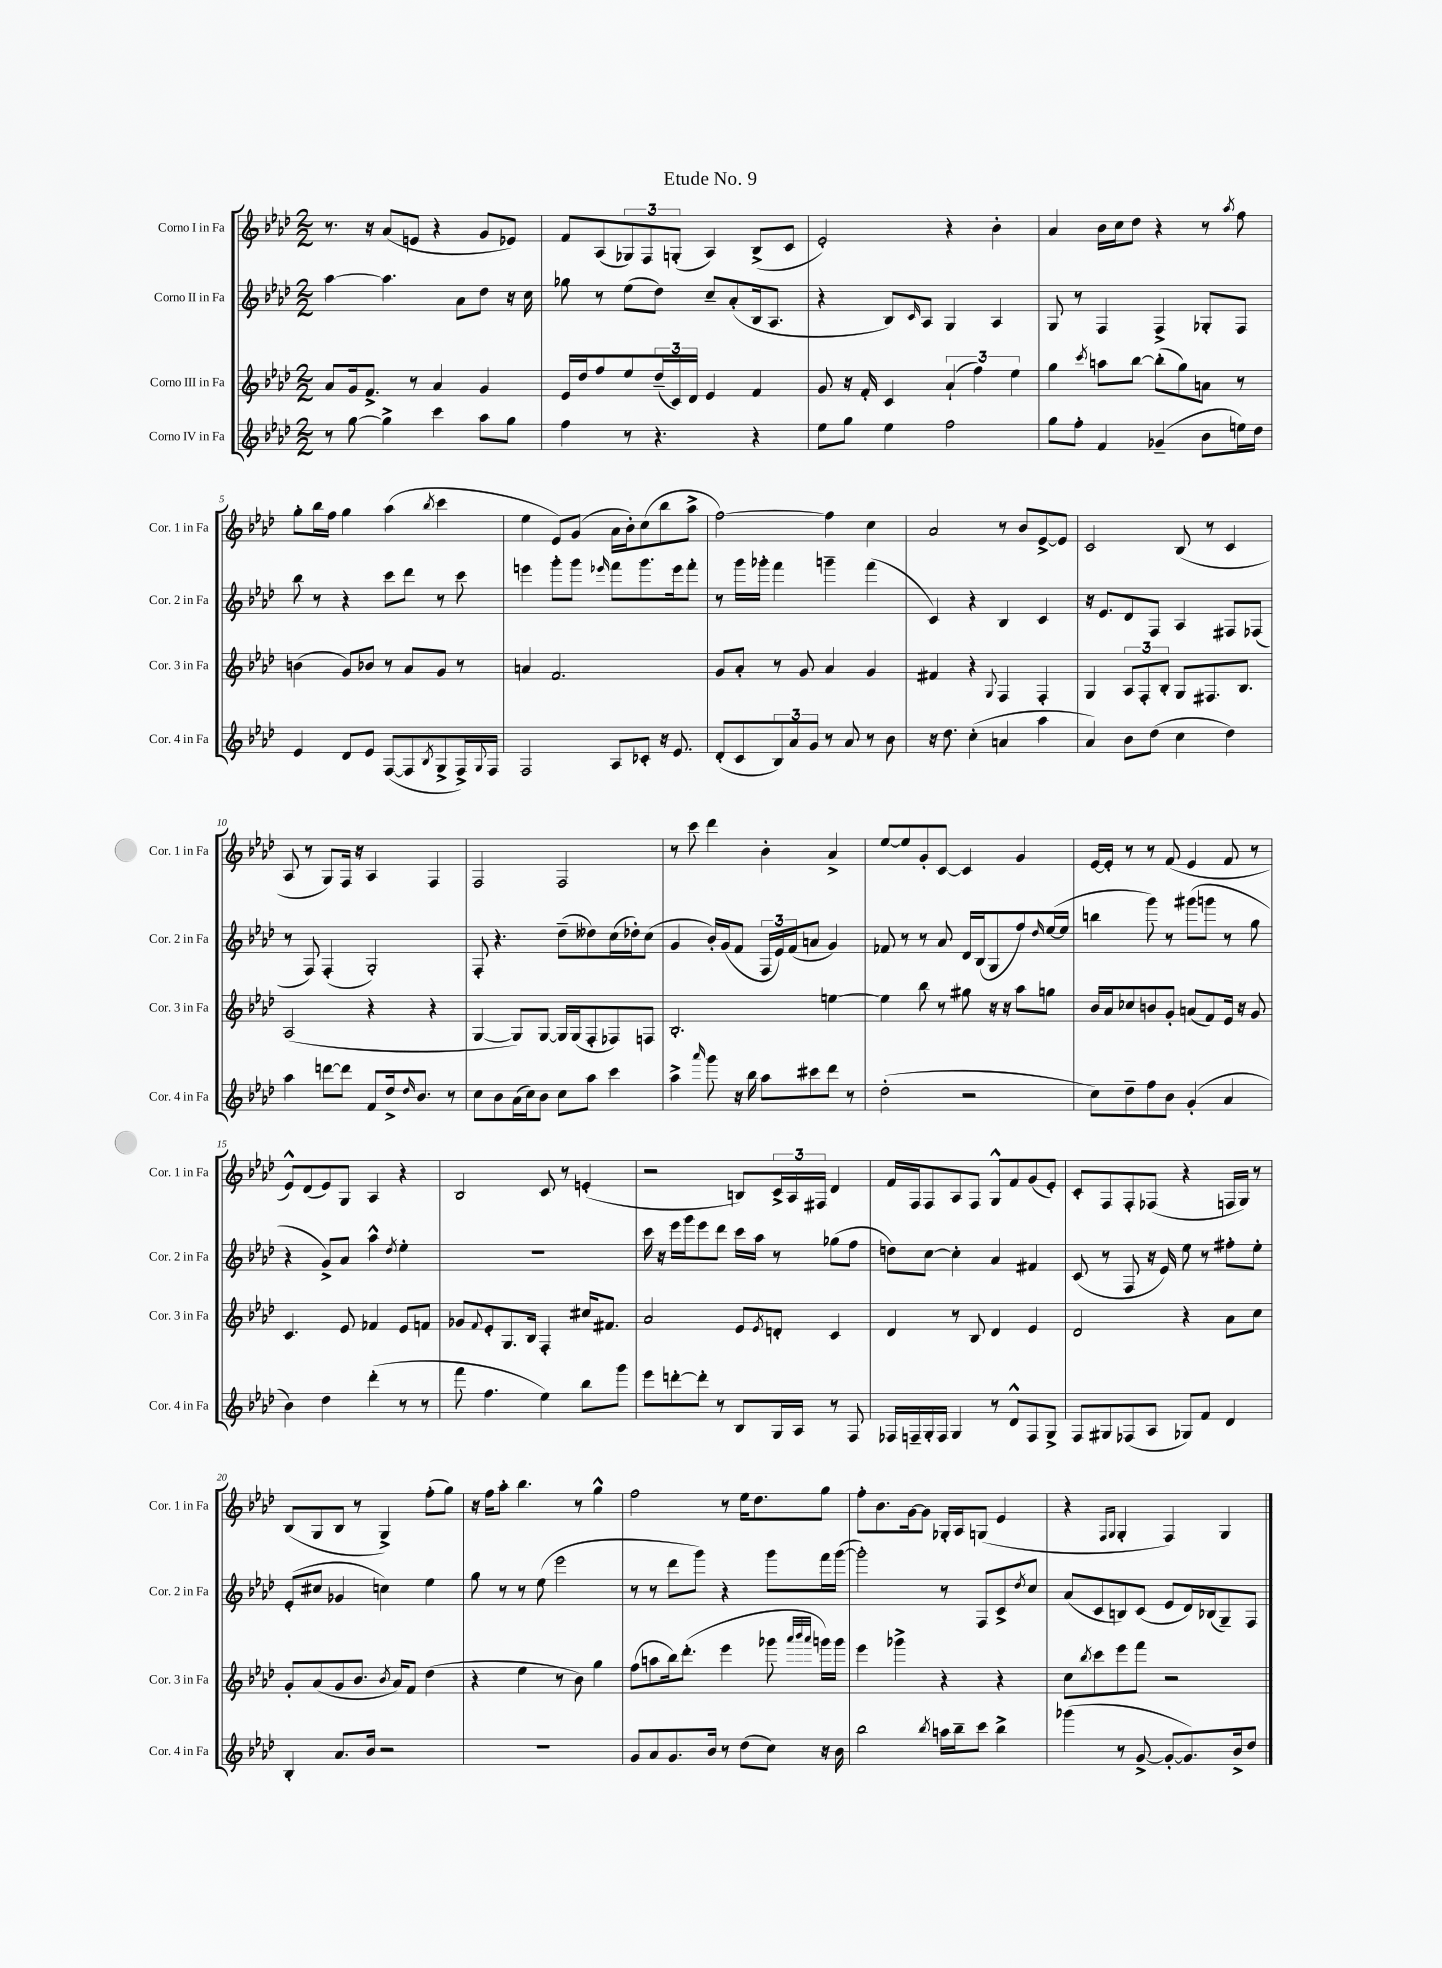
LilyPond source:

\header { title = "Etude No. 9" }
<<
\new StaffGroup <<
\new Staff = "s0" \with { instrumentName = "Corno I in Fa" shortInstrumentName = "Cor. 1 in Fa" } {
    \clef treble \key aes \major \numericTimeSignature \time 2/2
    r8. r16 aes'8( e'8 r4 g'8 ees'8) |
    f'8 aes8( \tuplet 3/2 { ges8) f8 g8-.( } aes4) bes8->( c'8 |
    ees'2-.) r4 bes'4-. |
    aes'4 bes'16 c''16 des''8 r4 r8 \acciaccatura { aes''8 } f''8 |
    g''8-. bes''16 f''16 g''4 aes''4( \acciaccatura { bes''8 } c'''4 |
    ees''4 ees'8) g'8( aes'16 bes'16-.) c''8( bes''8 aes''8-> |
    f''2~) f''4 c''4 |
    aes'2 r8 bes'8 ees'8~-> ees'8 |
    c'2 bes8( r8 c'4 |
    aes8 r8 g8) f16 r16 aes4 f4 |
    f2 f2 |
    r8 c'''8 des'''4 bes'4-. aes'4-> |
    ees''8~ ees''8 g'8-. c'8~ c'4 g'4 |
    ees'16~ ees'16-. r8 r8 f'8( ees'4 f'8 r8 |
    ees'8-^) des'8( ees'8) g8 aes4 r4 |
    bes2 c'8 r8 e'4-.( |
    r2 b8) \tuplet 3/2 { c'16-> aes16 fis16 } des'4 |
    f'16 f16 f8 aes8 f8 g8-^ f'8 g'8( ees'8-.) |
    c'8-. f8 f8-. fes8( r4 f16 g16) r8 |
    bes8( g8 bes8 r8 g4->) f''8-.( g''8) |
    r16 f''16 aes''8-. bes''4. r8 g''4-^ |
    f''2 r8 ees''16 des''8. g''8 |
    f''8-. bes'8. g'16~ g'8 ges16-. aes16 g8( ees'4 |
    r4 \grace { f16 g16 } g4-. f4) g4 \bar "|." |
}
\new Staff = "s1" \with { instrumentName = "Corno II in Fa" shortInstrumentName = "Cor. 2 in Fa" } {
    \clef treble \key aes \major \numericTimeSignature \time 2/2
    aes''4~ aes''4. aes'8 des''8 r16 c''16 |
    ges''8 r8 ees''8( des''8) c''8-- aes'8-.( bes16 aes8. |
    r4 bes8) \grace { c'16 } aes8 g4 aes4 |
    g8 r8 f4 f4-> ges8-. f8 |
    bes''8 r8 r4 c'''8 des'''8 r8 c'''8 |
    e'''4 g'''8-. g'''8 \grace { ees'''16 } f'''8 g'''8. ees'''16 f'''8-. |
    r8 g'''16 ges'''16-. f'''4 g'''4-- f'''4( |
    c'4) r4 bes4 c'4 |
    r16 ees'8. des'8 f8 aes4 fis8 fes8( |
    r8 f8) f4-.( g2-.) |
    f8-. r4. des''8--( deses''8) c''16( des''16-.) c''8( |
    g'4 bes'16-.) g'16( f'8 \tuplet 3/2 { f16 ees'16) f'16( } a'8 g'4) |
    fes'8 r8 r8 aes'8 des'16 bes16( g8 f''8) \grace { des''16 } ees''16~( ees''16 |
    b''4 g'''8) r8 gis'''8( g'''8 r8 g''8 |
    r4 g'8->) aes'8 aes''4-^ \acciaccatura { des''8 } ees''4-. |
    R1 |
    c'''16 r16 ees'''16 g'''16 ees'''8 des'''8 c'''16 aes''16 r8 ges''8( f''8 |
    d''8) c''8~ c''4-. aes'4 fis'4 |
    c'8( r8 f8 r16 ees'16) ees''8 r8 fis''8-. ees''8-. |
    ees'8-.( cis''8 ges'4 c''4) ees''4 |
    g''8 r8 r8 ees''8( ees'''2 |
    r8 r8 des'''8 g'''8) r4 g'''8 f'''16 g'''16~( |
    g'''2-.) r8 f8 c'8-> \acciaccatura { des''8 } c''8 |
    aes'8( c'8 b8) c'8( ees'8 des'16) bes16( g8--) f8 \bar "|." |
}
\new Staff = "s2" \with { instrumentName = "Corno III in Fa" shortInstrumentName = "Cor. 3 in Fa" } {
    \clef treble \key aes \major \numericTimeSignature \time 2/2
    aes'8 g'16 f'8.-> r8 aes'4 g'4 |
    ees'16 des''16 f''8 ees''8 \tuplet 3/2 { des''16--( c'16) des'16 } ees'4 f'4 |
    g'8 r16 f'16-. c'4 \tuplet 3/2 { aes'4-!( f''4) ees''4 } |
    g''4 \acciaccatura { c'''8 } a''8 bes''8~ bes''8-.( g''8) a'8 r8 |
    b'4( g'8) bes'8 r8 aes'8 g'8 r8 |
    a'4 f'2. |
    g'8 aes'8-. r8 g'8 aes'4 g'4 |
    fis'4 r4 \appoggiatura { g8 } f4 f4-. |
    g4 \tuplet 3/2 { aes8 f8-. bes8-. } g8 fis8. bes8. |
    aes2( r4 r4 |
    g4~ g8) g8~ g16 g16( f8-. fes8) f8 |
    bes2.-. e''4~ |
    e''4 bes''8 r8 gis''8 r16 r16 aes''8 g''8 |
    bes'16 aes'16 ces''8 b'8 g'8-. a'8( f'8) ees'16 r16 g'8 |
    c'4. ees'8 fes'4 ees'8 f'8 |
    ges'8 \appoggiatura { f'8 } ees'8-. g8. bes16 f4-. cis''16 fis'8. |
    aes'2 ees'8 \acciaccatura { ees'8 } d'8-. c'4 |
    des'4 r8 bes8 des'4 ees'4 |
    des'2 r4 aes'8 c''8 |
    g'8-. aes'8( g'8 bes'8. \acciaccatura { bes'8 } aes'16) f'8 des''4( |
    r4 ees''4 r8 bes'8) g''4 |
    f''8( a''8 bes''16) des'''8.-.( ees'''4 ges'''8 \grace { aes'''32 bes'''32 aes'''32 } g'''16) g'''16 |
    ees'''4 ges'''4-> r4 r4 |
    c''8 \acciaccatura { bes''8 } c'''8 ees'''8 f'''8 r2 \bar "|." |
}
\new Staff = "s3" \with { instrumentName = "Corno IV in Fa" shortInstrumentName = "Cor. 4 in Fa" } {
    \clef treble \key aes \major \numericTimeSignature \time 2/2
    r8 g''8~ g''4-> c'''4 aes''8 g''8 |
    f''4 r8 r4. r4 |
    ees''8 g''8 ees''4 f''2 |
    g''8 f''8-. f'4 ges'4--( bes'8 e''16) des''16 |
    ees'4 des'8 ees'8 f8~( f8 \acciaccatura { bes8 } g8-> f16->) \appoggiatura { g8 } f16 |
    f2 aes8 ces'8-. r16 ees'8. |
    des'8-.( c'8 \tuplet 3/2 { bes8) aes'8 g'8 } r8 aes'8 r8 bes'8 |
    r16 des''8. c''4-.( a'4 aes''4 |
    aes'4) bes'8 des''8( c''4 des''4) |
    aes''4 d'''8~ d'''8 f'8 des''16-> \grace { des''16 } bes'8. r8 |
    c''8 bes'8 aes'16( c''16) bes'8 c''8 aes''8 c'''4 |
    aes''4-> \grace { aes'''16 } g'''8 r16 bes''16 aes''8 cis'''8 des'''8 r8 |
    des''2-.( r2 |
    c''8) des''8-- f''8 bes'8 g'4-.( aes'4 |
    bes'4) des''4 des'''4-.( r8 r8 |
    f'''8 f''4. ees''4) bes''8 g'''8 |
    ees'''8 d'''8~-. d'''8-. r8 bes8 g16 aes16 r8 f8 |
    fes16 f16-- g16-. f16 g4 r8 des'8-^ f8 g8-> |
    f8 gis8 fes8( aes8 ges8) f'8 des'4 |
    bes4-. aes'8. bes'16 r2 |
    R1 |
    g'8 aes'8 g'8. bes'16 r8 des''8( c''8) r16 bes'16 |
    bes''2 \acciaccatura { bes''8 } a''16 bes''16-- c'''8 bes''4-> |
    ges'''4( r8 g'8~-> g'8~-. g'8.) bes'16-> des''8 \bar "|." |
}
>>
>>
